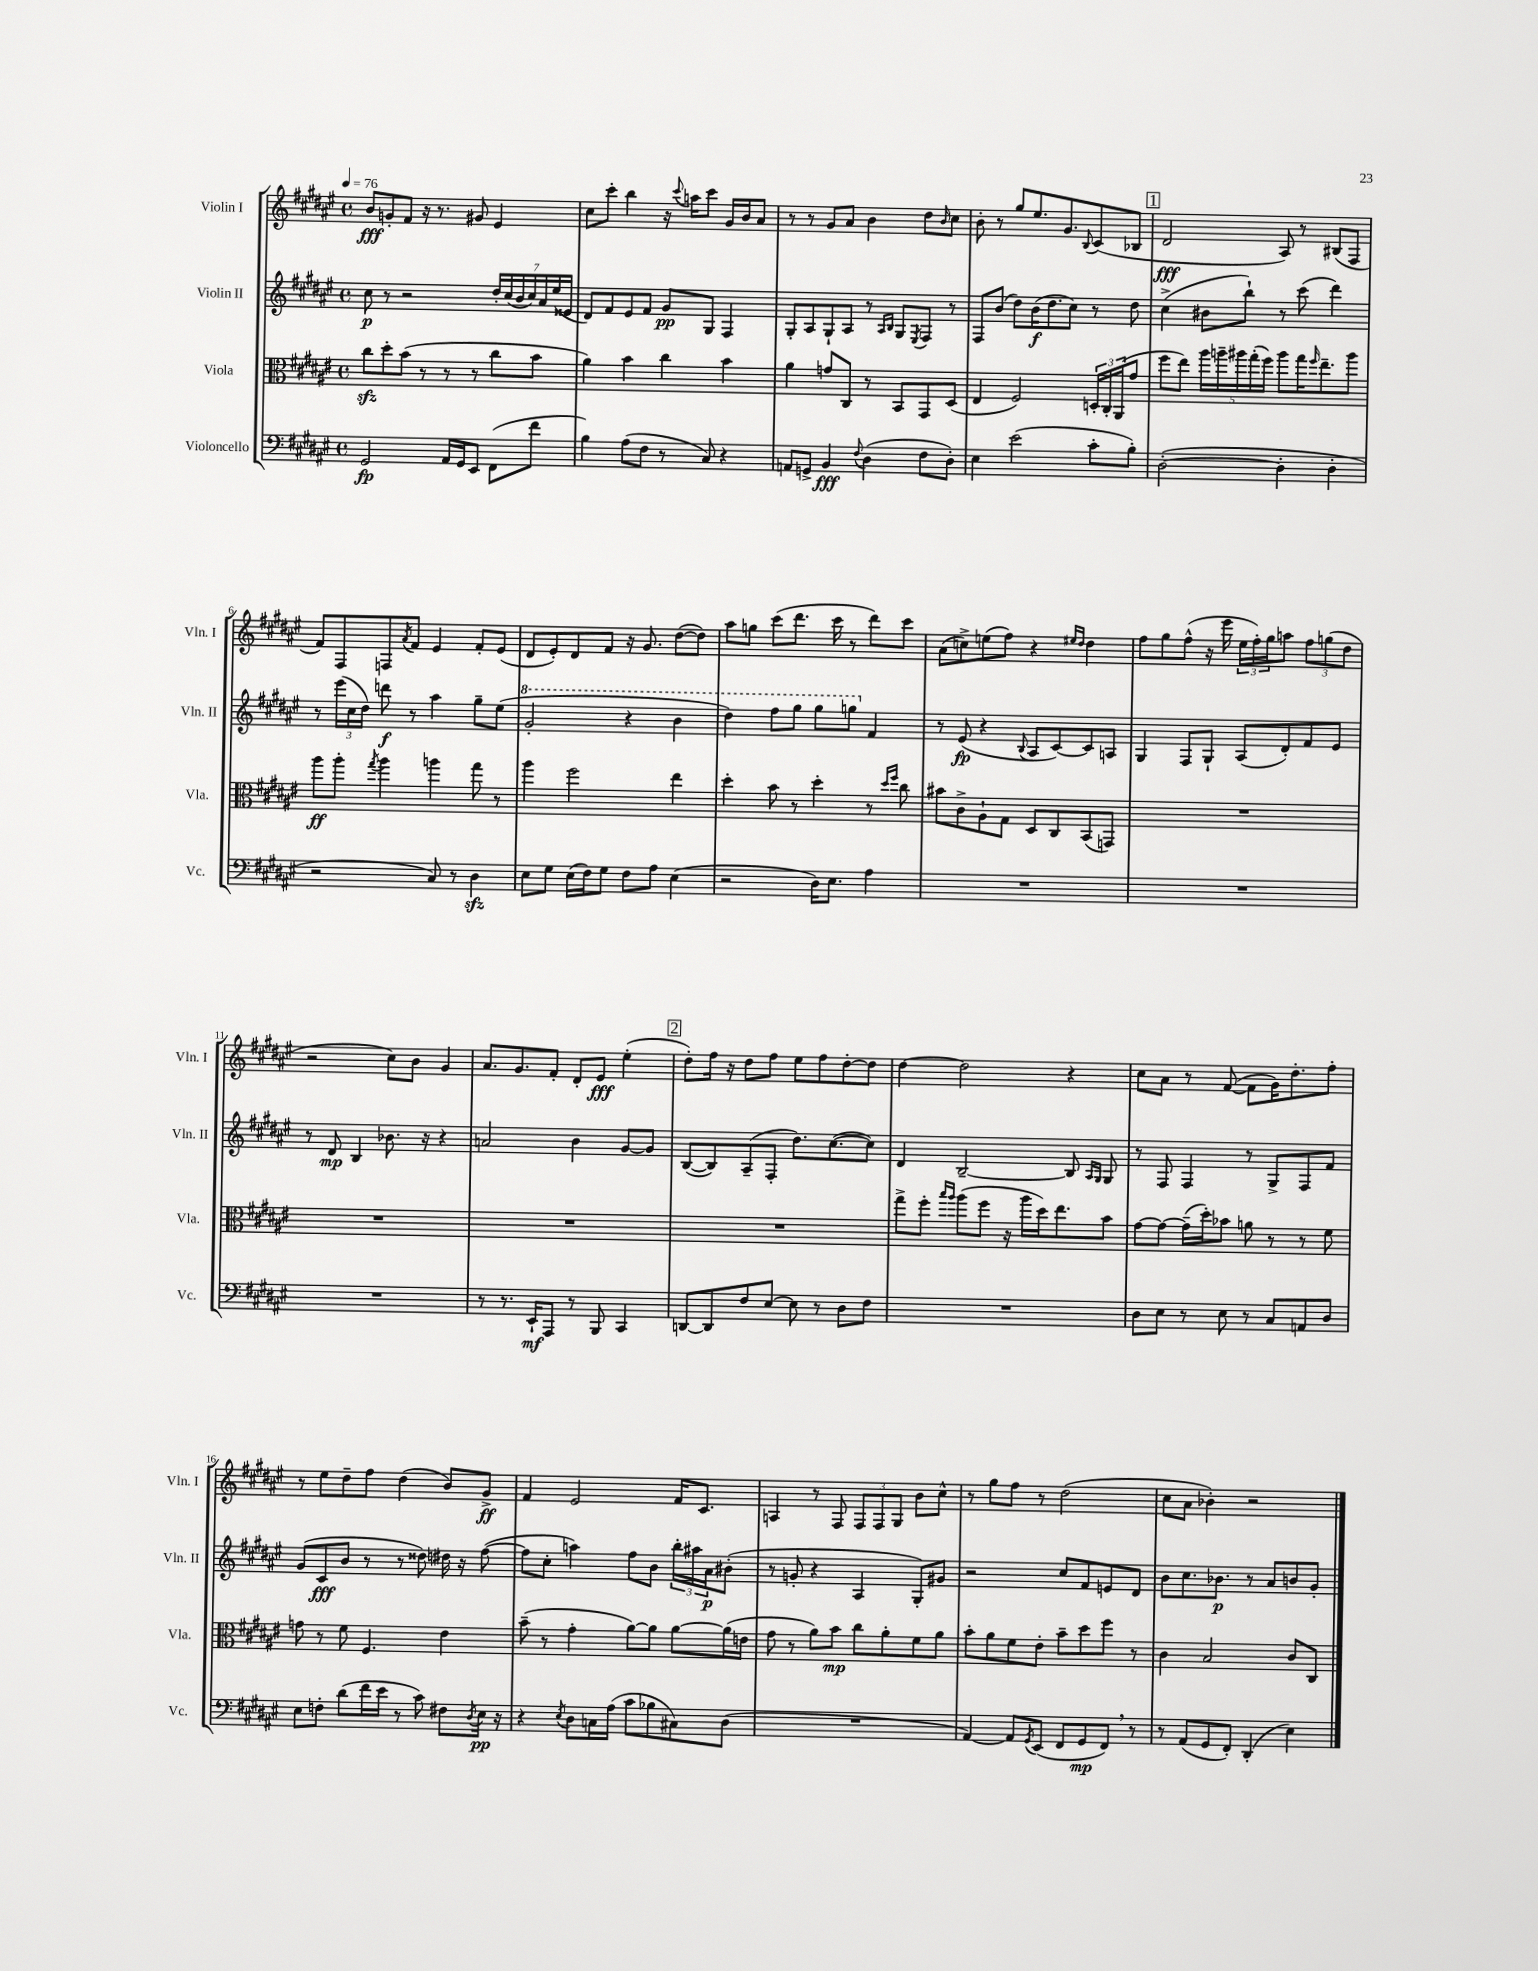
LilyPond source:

<<
\new StaffGroup <<
\new Staff = "s0" \with { instrumentName = "Violin I" shortInstrumentName = "Vln. I" } {
    \clef treble \key fis \major \defaultTimeSignature \time 4/4 \tempo 4 = 76
    b'8\fff g'8-. fis'8 r16 r8. gis'8 eis'4 |
    cis''8 cis'''8-. b''4 r16 \appoggiatura { cis'''8 } a''16 cis'''8 gis'16 b'16 ais'8 |
    r8 r8 gis'8 ais'8 b'4 dis''8 \grace { b'16 } cis''8 |
    b'8-. r8 gis''8 eis''8. gis'8. \appoggiatura { b8 } cis'8( bes8 |
    \mark \markup { \box "1" } dis'2\fff ais8) r8 bis8( fis8 |
    fis'8) fis8 f8 \acciaccatura { ais'8 } fis'8 eis'4 fis'8-. eis'8( |
    dis'8 eis'8-.) dis'8 fis'8 r16 gis'8. dis''8~( dis''8) |
    ais''8 g''8 cis'''8( dis'''8. cis'''16 r8 dis'''8) cis'''8 |
    ais'8( c''8->) e''8( fis''8) r4 \grace { eis''16 dis''16 } dis''4 |
    fis''8 gis''8 fis''8-^( r16 eis'''16 \tuplet 3/2 { eis''16 fis''16-.) gis''16 } a''8 \tuplet 3/2 { fis''8 g''8( dis''8 } |
    r2 cis''8) b'8 gis'4 |
    ais'8. gis'8. fis'8-. dis'8-. eis'8\fff eis''4-.( |
    \mark \markup { \box "2" } dis''8-.) fis''16 r16 dis''8 fis''8 eis''8 fis''8 dis''8~-. dis''8 |
    dis''4~ dis''2 r4 |
    cis''8 ais'8 r8 fis'8~( fis'8 gis'16) dis''8.-. fis''8-. |
    r8 eis''8 dis''8-- fis''8 dis''4( b'8) gis'8->\ff |
    fis'4 eis'2 fis'16 cis'8. |
    a4 r8 fis8 \tuplet 3/2 { fis8 fis8 gis8 } b'8 cis''8-^ |
    r8 gis''8 fis''8 r8 dis''2( |
    cis''8 ais'8 bes'4-.) r2 \bar "|." |
}
\new Staff = "s1" \with { instrumentName = "Violin II" shortInstrumentName = "Vln. II" } {
    \clef treble \key fis \major \defaultTimeSignature \time 4/4
    cis''8\p r8 r2 \tuplet 7/4 { dis''16-. cis''16( b'16 cis''16) ais'16 eis''16( eisis'16 } |
    dis'8) fis'8 eis'8 fis'8 gis'8\pp gis8 fis4 |
    gis8-. ais8 gis8-! ais8 r8 \grace { ais16 b16 } gis8 \acciaccatura { eis8 } fis8 r8 |
    fis8 b'8( dis''8) b'16\f( dis''8. cis''8) r8 dis''8 |
    \mark \markup { \box "1" } cis''4->( bis'8 b''8-!) r8 cis'''8( dis'''4) |
    r8 \tuplet 3/2 { eis'''16( cis''16 dis''16) } d'''8\f r8 ais''4 gis''8-- eis''8( |
    \ottava #1 gis''2-. r4 b''4 |
    dis'''4) fis'''8 gis'''8 gis'''8 g'''8 \ottava #0 fis'4 |
    r8 eis'8\fp( r4 \appoggiatura { b8 } ais8 cis'8~) cis'8 a8 |
    gis4 fis8 gis8-! ais8( dis'8-.) fis'8 eis'8 |
    r8 dis'8\mp b4 bes'8. r16 r4 |
    a'2 b'4 gis'8~ gis'8 |
    \mark \markup { \box "2" } b8~( b8) ais8--( fis8-. dis''8.) cis''8.~( cis''8) |
    dis'4 b2~-- b8 \grace { ais16 gis16 } gis8 |
    r8 fis8 fis4 r8 gis8-> fis8 fis'8 |
    gis'8( cis'8\fff b'8 r8 r8 disis''8) dis''16 r16 fis''8~( |
    fis''8 cis''8-. a''4) fis''8 b'8 \tuplet 3/2 { b''16-. ais''16 ais'16\p } bis'8-.( |
    r8 g'8-. r4 ais4 gis8-.) gis'8 |
    r2 cis''8 fis'8 e'8 dis'8 |
    b'8 cis''8. bes'8.\p r8 ais'8 b'8 gis'8-. \bar "|." |
}
\new Staff = "s2" \with { instrumentName = "Viola" shortInstrumentName = "Vla." } {
    \clef alto \key fis \major \defaultTimeSignature \time 4/4
    cis''8\sfz dis''8-. b'8( r8 r8 r8 cis''8 b'8 |
    ais'4) b'4 cis''4 b'4 |
    ais'4 g'8 cis8 r8 b,8 gis,8 dis8( |
    eis4 fis2) \tuplet 3/2 { d16-. cis16-. ais,16( } gis'8 |
    \mark \markup { \box "1" } fis''8 eis''8) \tuplet 5/4 { ais''16 a''16-- ais''16 gis''16-.( fis''16) } ais''8 gis''16 \grace { fis''16 } eis''8.-- ais''8 |
    ais''8\ff ais''8-. \acciaccatura { gis''8 } ais''4 a''4 gis''8 r8 |
    ais''4 fis''2 eis''4 |
    dis''4-. b'8 r8 dis''4-. r8 \grace { dis''16 fis''16 } cis''8 |
    bis'8 cis'8-> ais8-! gis8 dis8 cis8 b,8( g,8) |
    R1 |
    R1 |
    R1 |
    \mark \markup { \box "2" } R1 |
    gis''8-> fis''8-. \grace { b''16 ais''16 } ais''8( fis''8 r16 ais''16 dis''16) eis''8. b'8 |
    gis'8~ gis'8~ gis'16--( dis''16-.) bes'8 a'8 r8 r8 fis'8 |
    g'8 r8 fis'8 fis4. eis'4 |
    b'8--( r8 gis'4-. ais'8~) ais'8 ais'8~ ais'16( e'16 |
    gis'8 r8 ais'8) b'8\mp cis''8 ais'8-. fis'8 ais'8 |
    b'8-. ais'8 fis'8 eis'8-. b'8-- dis''8 fis''8 r8 |
    cis'4 b2 cis'8 cis8 \bar "|." |
}
\new Staff = "s3" \with { instrumentName = "Violoncello" shortInstrumentName = "Vc." } {
    \clef bass \key fis \major \defaultTimeSignature \time 4/4
    gis,2\fp ais,16 gis,16 eis,8 fis,8( fis'8 |
    b4) ais8( fis8 r8 cis8) r4 |
    a,8 g,8-> b,4\fff \appoggiatura { fis8 } dis4( fis8 dis8-.) |
    eis4 eis'2( cis'8-. b8-.) |
    \mark \markup { \box "1" } dis2~-.( dis4-. dis4-. |
    r2 cis8) r8 dis4\sfz |
    eis8 gis8 eis16( fis16) gis8 fis8 ais8 eis4( |
    r2 dis16) eis8. ais4 |
    R1 |
    R1 |
    R1 |
    r8 r8. eis,16-!\mf ais,,8 r8 b,,8 cis,4 |
    \mark \markup { \box "2" } d,8~ d,8 fis8 eis8~ eis8 r8 dis8 fis8 |
    R1 |
    dis8 eis8 r8 eis8 r8 cis8 a,8 dis8 |
    eis8 f8-. dis'8( fis'16 eis'16 r8 cis'8) fis8 \acciaccatura { dis8 } eis16\pp r16 |
    r4 \acciaccatura { eis8 } dis8 c16 ais16( cis'8 bes8 cis8) dis8( |
    R1 |
    ais,4~) ais,8 \acciaccatura { gis,8 } eis,8( fis,8 gis,8\mp fis,8) \breathe r8 |
    r8 ais,8( gis,8 fis,8-.) dis,4-.( eis4) \bar "|." |
}
>>
>>
